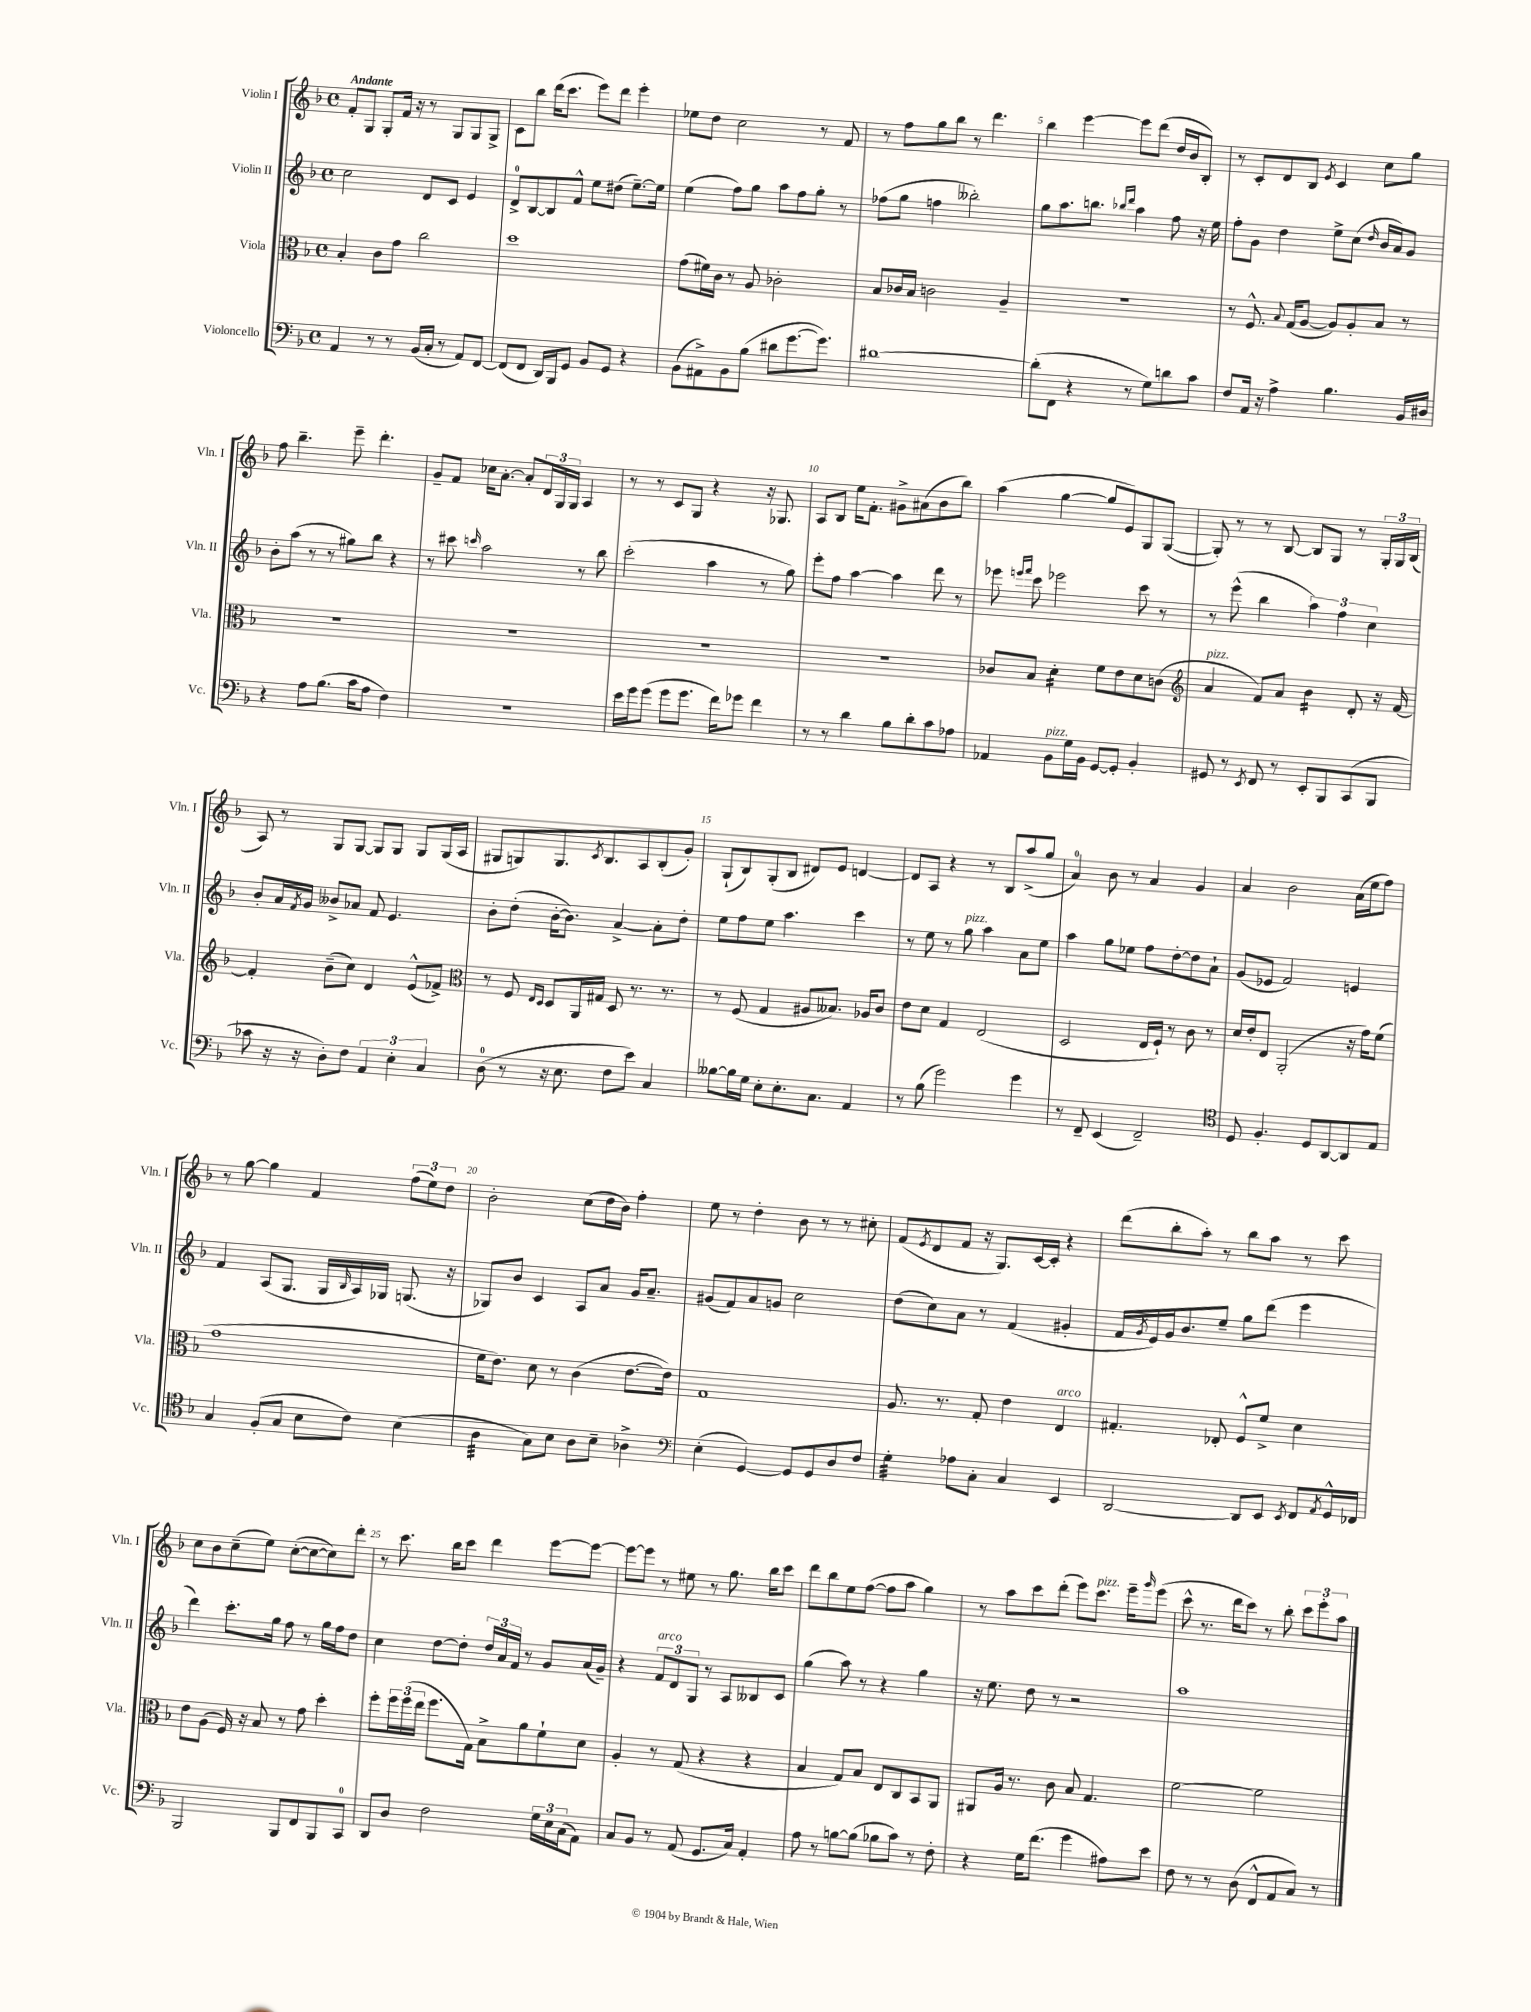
<<
\new StaffGroup <<
\new Staff = "s0" \with { instrumentName = "Violin I" shortInstrumentName = "Vln. I" } {
    \clef treble \key f \major \defaultTimeSignature \time 4/4 \tempo "Andante"
    f'8-. g8 g8-. f'16 r16 r8 g8 g8 g8-> |
    c'8 bes''8 d'''16( c'''8. e'''8) d'''8 e'''4-. |
    ees''8 d''8 c''2 r8 f'8 |
    r8 f''8 g''8 bes''8 r8 d'''4. |
    bes''4 e'''4~ e'''8 d'''8( d''16 bes'16 bes8-.) |
    r8 c'8-. d'8 bes8 \acciaccatura { e'8 } c'4 c''8 g''8 |
    f''8 bes''4.-- e'''8-- d'''4.-. |
    g'8-- f'8 ces''16 a'8.~-. a'8-. \tuplet 3/2 { d'16 g16 g16 } a4 |
    r8 r8 c'8 g8 r4 r16 ges8. |
    a8 bes8 e''16 f'8.-. gis'8-> ais'8( bes'8 bes''8) |
    a''4( g''4~ g''8 e'8) g8 g8~( |
    g8-.) r8 r8 bes8~ bes8 g8 r8 \tuplet 3/2 { g16-. g16 bes16( } |
    a8) r8 g8 g8~ g8 g8 g8 g16( a16 |
    gis8 g8) g8. \acciaccatura { c'8 } bes8. a8 bes8-.( g'8-.) |
    g8-!( bes8) g8-.( bes8 dis'8) e'8 d'4~ |
    d'8 a8 r4 r8 bes8 a''8->( g''8 |
    a'4-0) bes'8 r8 a'4 g'4 |
    a'4 bes'2 a'16( e''16 f''8) |
    r8 g''8~ g''4 f'4 \tuplet 3/2 { f''8( e''8) d''8 } |
    bes'2-. c''8( d''16 bes'16) f''4-. |
    e''8 r8 d''4-. bes'8 r8 r8 cis''8-. |
    f'8( \acciaccatura { e'8 } d'8 f'8 r16 g8.) c'16~ c'16-. r4 |
    d'''8( bes''8-. a''8-.) r8 bes''8 a''8 r8 c'''8 |
    c''8 bes'8 c''8--( e''8) c''8~-.( c''8~ c''8) d'''8-. |
    r8 c'''8. bes''16 c'''8 d'''4 e'''8~ e'''8~ |
    e'''8~ e'''8 r8 eis''8 r8 g''8. bes''16 c'''8 |
    d'''8 bes''8 e''8 f''8~( f''8 a''8 g''4) |
    r8 a''8 c'''8 d'''8-.( e'''8) c'''8.^\markup { \italic "pizz." } e'''16-- \grace { g'''16 } e'''8( |
    c'''8-^ r8. d'''16 c'''8) r8 bes''8-. \tuplet 3/2 { c'''8 e'''8-. a''8 } \bar "|." |
}
\new Staff = "s1" \with { instrumentName = "Violin II" shortInstrumentName = "Vln. II" } {
    \clef treble \key f \major \defaultTimeSignature \time 4/4
    c''2 d'8 c'8 e'4 |
    d'8-0-> bes8~ bes8 f'8-^ e''8 dis''8( e''8.~--) e''16 |
    e''4( f''8) g''8 a''8 f''8 g''8-. r8 |
    fes''8( g''8 f''4 beses''2-.) |
    g''8 a''8. b''8. \grace { bes''16 d'''16 } a''4 f''8 r16 e''16 |
    f''8-. g'8 d''4 e''8-> c''8( \grace { d''16 } bes'16 a'16) g'8 |
    bes'8-. a''8( r8 r8 gis''8) bes''8 r4 |
    r8 cis'''8 \grace { c'''16 } a''2 r8 bes''8 |
    c'''2-.( a''4 r8 g''8) |
    e'''8-. f''8 a''4~ a''4 d'''8 r8 |
    ees'''8 \grace { e'''16 f'''16 } c'''8 ees'''2 c'''8 r8 |
    r8 e'''8-^( bes''4 \tuplet 3/2 { a''4) f''4 c''4 } |
    bes'8-. a'16 \acciaccatura { f'8 } g'16 beses'8-> aes'8 f'8 e'4. |
    bes'8-. d''8-.( bes'16~-. bes'8.) a'4~-> a'8-. d''8-. |
    e''8 f''8 e''8 a''4. c'''4 |
    r8 e''8 r8 g''8^\markup { \italic "pizz." } a''4 a'8 e''8 |
    a''4 g''8 ees''8 f''8 d''8~-. d''8 a'8-! |
    g'8( ees'8 f'2) e'4 |
    f'4 a8( g8. g16 \grace { bes16 } a16) ges16 g8.( r16 |
    ges8) bes'8 c'4 a8 a'8 g'16 a'8.-- |
    gis'8( f'8) a'8 g'8 c''2 |
    d''8( c''8) a'8 r8 f'4( gis'4-. |
    f'16 \acciaccatura { g'8 } e'16) g'16 bes'8. e''8-- g''8 d'''8( e'''4 |
    d'''4) c'''8.-. g''16 f''8 r8 g''16 f''16 d''8 |
    c''4 d''8~ d''8-. \tuplet 3/2 { d''16 a'16 f'16 } r8 g'8 a'16( g'16--) |
    r4 \tuplet 3/2 { f'8^\markup { \italic "arco" } d'8 g8 } r8 a8 beses8 c'8 |
    g''4( a''8) r8 r4 g''4 |
    r16 e''8. d''8 r8 r2 |
    a''1 \bar "|." |
}
\new Staff = "s2" \with { instrumentName = "Viola" shortInstrumentName = "Vla." } {
    \clef alto \key f \major \defaultTimeSignature \time 4/4
    bes4-. c'8 g'8 c''2 |
    d''1 |
    g'8( fis'16) c'16 r8 a8 ces'2-. |
    bes8 ces'16 bes16 c'2 a4-- |
    R1 |
    r8 f8.-^ \appoggiatura { bes8 } g16( a8~ a8) a8-. bes8 r8 |
    R1 |
    R1 |
    R1 |
    R1 |
    ces'8 bes8 d'4:16-. f'8 e'8 d'8 c'8( |
    \clef treble a'4^\markup { \italic "pizz." } f'8) a'8 bes'4:16 d'8-. r16 f'16~ |
    f'4-. bes'8--( c''8) d'4 e'8-^( fes'8->) |
    \clef alto r8 f8 \grace { e16 d16 } d8 a,16 gis16 d8 r8. r8. |
    r8 f8( g4 ais8 beses8.) aes16 c'8 |
    e'8 d'8 g4 e2( |
    d2 e16 f16-!) r8 c'8 r8 |
    d'16 e'16-. e8 a,2-.( r16 g'16) f'8( |
    g'1 |
    f'16 e'8.) d'8 r8 c'4( e'8.~ e'16) |
    g1 |
    a8. r8. g8-. e'4 e4^\markup { \italic "arco" } |
    gis4.-. ees8-. f8-^ f'8-> d'4 |
    e'8 a8( f16) r16 bes8 r8 g'8 d''4-. |
    f''8-. \tuplet 3/2 { f''16 f''16( e''16 } f''8. g16) bes8-> a'8 f'8-! d'8 |
    a4-. r8 g8( r4 r4 |
    bes4 g8) bes8 e8 c8 bes,8 a,8 |
    ais,8 a16 r8. c'8 bes8 g4. |
    f'2~ f'2 \bar "|." |
}
\new Staff = "s3" \with { instrumentName = "Violoncello" shortInstrumentName = "Vc." } {
    \clef bass \key f \major \defaultTimeSignature \time 4/4
    a,4 r8 r8 bes,16( c16-. r8 a,8) f,8~ |
    f,8( f,8 d,16) bes,,16 g,8 bes,8 g,8 r4 |
    bes,8( ais,8->) bes,8 bes8( dis'8 g'8.~ g'8.) |
    dis'1~ |
    dis'8-.( f,8 r4 r8 g8) d'8 c'8 |
    f8 a,16 r16 a4-> bes4. bes,16 dis16 |
    r4 a8 bes8.( c'16 a8 f4) |
    R1 |
    e'16 g'16 g'8( g'8 g'8. f'16) ges'8 f'4 |
    r8 r8 d'4 bes8 d'8-. c'8 aes8 |
    aes,4 bes,8^\markup { \italic "pizz." } g16 bes,16 g,8~ g,8-. bes,4-. |
    gis,8 r8 \acciaccatura { e,8 } f,8 r8 e,8-. bes,,8 c,8( bes,,8 |
    ces'8 r16 r16 d8-.) f8 \tuplet 3/2 { a,4 e4-. c4 } |
    d8-0( r8 r16 e8. f8 e'8) c4 |
    beses8~ beses16 g16 e8-. e8.-. c8. a,4 |
    r8 bes8( g'2) g'4 |
    r8 f,8-- e,4( f,2--) |
    \clef tenor d8 f4.-. d8 a,8~ a,8 e8 |
    g4 f8-.( g8 bes8 c'8) bes4( |
    a4:32 g8) bes8 a8 bes8-- aes4-> |
    \clef bass e4-.( g,4~) g,8 g,8 d8 f8 |
    g4:32-. aes8 c8-. c4 e,4 |
    d,2~ d,8 e,8 \acciaccatura { e,8 } f,8 \acciaccatura { a,8 } g,16-^ fes,16 |
    bes,,2 bes,,8 f,8 bes,,8 c,8-0 |
    d,8 d8 f2 \tuplet 3/2 { g16 e16 c16( } a,8) |
    c8 bes,8 r8 a,8( g,8. c16) a,4-. |
    a8 r8 b8~ b8( bes8 c'8) r8 f8-. |
    r4 g16 f'8.( g'4 ais8) e'8 |
    f8 r8 r8 d8( f,8-^ a,8 c8) r8 \bar "|." |
}
>>
>>
\layout { \context { \Score \override BarNumber.break-visibility = ##(#f #t #t) barNumberVisibility = #(every-nth-bar-number-visible 5) } }
